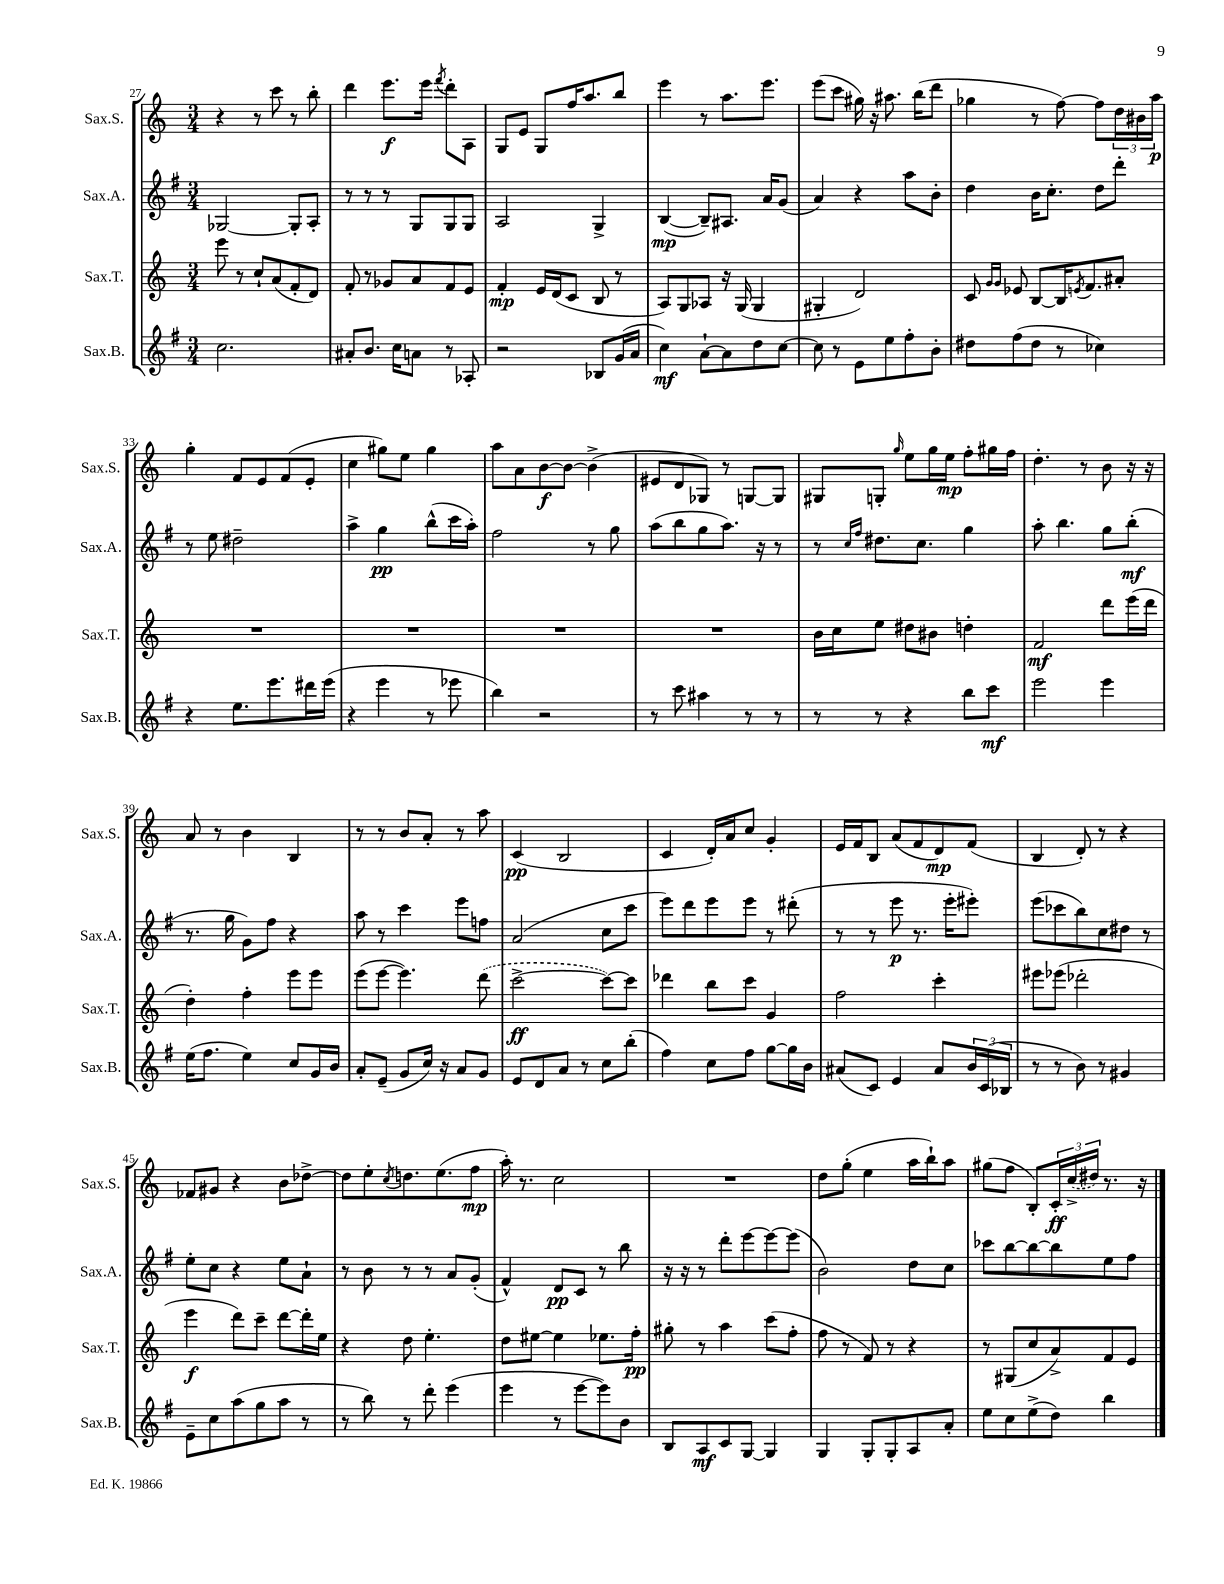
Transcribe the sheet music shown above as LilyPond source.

<<
\new StaffGroup <<
\new Staff = "s0" \with { instrumentName = "Sax.S." shortInstrumentName = "Sax.S." } {
    \clef treble \key c \major \numericTimeSignature \time 3/4
    r4 r8 c'''8 r8 b''8-. |
    d'''4 e'''8.\f e'''16 \acciaccatura { f'''8 } d'''8-. a8 |
    g8 e'8 g8 f''16 a''8. b''8 |
    e'''4 r8 a''8. e'''8. |
    e'''8( c'''8 gis''16) r16 ais''8. b''16( d'''8 |
    ges''4 r8 f''8~) f''8 \tuplet 3/2 { d''16 bis'16 a''16\p } |
    g''4-. f'8 e'8 f'8( e'8-. |
    c''4 gis''8) e''8 gis''4 |
    a''8 a'8 b'8~\f b'8~ b'4->( |
    eis'8 d'8 ges8) r8 g8~ g8 |
    gis8 g8-. \grace { g''16 } e''8 g''16 e''16\mp f''8-. gis''16 f''16 |
    d''4.-. r8 b'8 r16 r16 |
    a'8 r8 b'4 b4 |
    r8 r8 b'8 a'8-. r8 a''8 |
    c'4\pp( b2 |
    c'4 d'16-.) a'16 c''8 g'4-. |
    e'16 f'16 b8 a'8( f'8 d'8\mp) f'8( |
    b4 d'8-.) r8 r4 |
    fes'8 gis'8 r4 b'8 des''8~-> |
    des''8 e''8-. \acciaccatura { c''8 } d''8. e''8.( f''8\mp |
    a''16-.) r8. c''2 |
    R2. |
    d''8 g''8-.( e''4 a''16 b''16-!) a''8 |
    gis''8( f''8 b8-.) \tuplet 3/2 { c'16-.\ff \once \slurDashed c''16->( dis''16) } r8. r16 \bar "|." |
}
\new Staff = "s1" \with { instrumentName = "Sax.A." shortInstrumentName = "Sax.A." } {
    \clef treble \key g \major \numericTimeSignature \time 3/4
    ges2~ ges8-. a8-. |
    r8 r8 r8 g8 g8 g8 |
    a2 g4-> |
    b4~\mp( b8--) ais8. a'16 g'8( |
    a'4) r4 a''8 b'8-. |
    d''4 b'16 c''8.-. d''8 d'''8-. |
    r8 e''8 dis''2-- |
    a''4-> g''4\pp b''8-^( c'''16 a''16-.) |
    fis''2 r8 g''8 |
    a''8( b''8 g''8 a''8.) r16 r8 |
    r8 \grace { c''16 fis''16 } dis''8. c''8. g''4 |
    a''8-. b''4. g''8 b''8-.\mf( |
    r8. g''16 g'8) fis''8 r4 |
    a''8 r8 c'''4 e'''8 f''8 |
    a'2( c''8 c'''8 |
    e'''8) d'''8 e'''8 e'''8 r8 dis'''8-.( |
    r8 r8 e'''8\p r8. e'''16-. eis'''8-.) |
    e'''8( ces'''8 b''8) c''8 dis''8 r8 |
    e''8-. c''8 r4 e''8 a'8-! |
    r8 b'8 r8 r8 a'8 g'8-.( |
    fis'4-^) d'8\pp c'8 r8 b''8 |
    r16 r16 r8 d'''8-. e'''8~ e'''8~ e'''8( |
    b'2) d''8 c''8 |
    ces'''8 b''8~ b''8~ b''8 e''8 fis''8 \bar "|." |
}
\new Staff = "s2" \with { instrumentName = "Sax.T." shortInstrumentName = "Sax.T." } {
    \clef treble \key c \major \numericTimeSignature \time 3/4
    e'''8 r8 c''8-! a'8( f'8-. d'8) |
    f'8-. r8 ges'8 a'8 f'8 e'8 |
    f'4-.\mp e'16 d'16( c'8 b8 r8 |
    a8) g8 aes8 r16 g16( g4 |
    gis4-. d'2) |
    c'8 \grace { g'16 g'16 } ees'8 b8~ b16 \acciaccatura { e'8 } f'8. ais'8-. |
    R2. |
    R2. |
    R2. |
    R2. |
    b'16 c''16 e''8 dis''8 bis'8 d''4-. |
    f'2\mf d'''8 e'''16( d'''16 |
    d''4-.) f''4-. e'''8 e'''8 |
    e'''8( e'''8~ e'''4.) \once \slurDashed d'''8( |
    c'''2~->\ff c'''8~) c'''8 |
    des'''4 b''8 c'''8 g'4 |
    f''2 c'''4-. |
    eis'''8 ees'''8( des'''2-. |
    e'''4\f d'''8) c'''8-- d'''8~ d'''16-. e''16 |
    r4 d''8 e''4.-. |
    d''8 eis''8~ eis''4 ees''8. f''16-.\pp |
    gis''8-. r8 a''4 c'''8( f''8-. |
    f''8 r8 f'8) r8 r4 |
    r8 gis8( c''8 a'8->) f'8 e'8 \bar "|." |
}
\new Staff = "s3" \with { instrumentName = "Sax.B." shortInstrumentName = "Sax.B." } {
    \clef treble \key g \major \numericTimeSignature \time 3/4
    c''2. |
    ais'8-. b'8. c''16 a'8 r8 aes8-. |
    r2 bes8 g'16( a'16 |
    c''4\mf) a'8~-! a'8 d''8 c''8~ |
    c''8 r8 e'8 e''8 fis''8-. b'8-. |
    dis''8 fis''8( dis''8 r8 ces''4) |
    r4 e''8. e'''8. dis'''16 e'''16( |
    r4 e'''4 r8 ees'''8 |
    b''4) r2 |
    r8 c'''8 ais''4 r8 r8 |
    r8 r8 r4 b''8 c'''8\mf |
    e'''2 e'''4 |
    e''16( fis''8. e''4) c''8 g'16 b'16 |
    a'8-. e'8--( g'8 c''16) r16 a'8 g'8 |
    e'8 d'8 a'8 r8 c''8 b''8-.( |
    fis''4) c''8 fis''8 g''8~ g''16 b'16 |
    ais'8( c'8) e'4 ais'8 \tuplet 3/2 { b'16 c'16( bes16 } |
    r8 r8 b'8) r8 gis'4 |
    e'8-- c''8 a''8( g''8 a''8 r8 |
    r8 b''8) r8 d'''8-. e'''4( |
    e'''4 r8 e'''8~ e'''8) b'8 |
    b8 a8\mf c'8 g8~ g4 |
    g4 g8-. g8-. a8 a'8-. |
    e''8 c''8 e''8->( d''8) b''4 \bar "|." |
}
>>
>>
\layout { \context { \Score currentBarNumber = #27 } }
